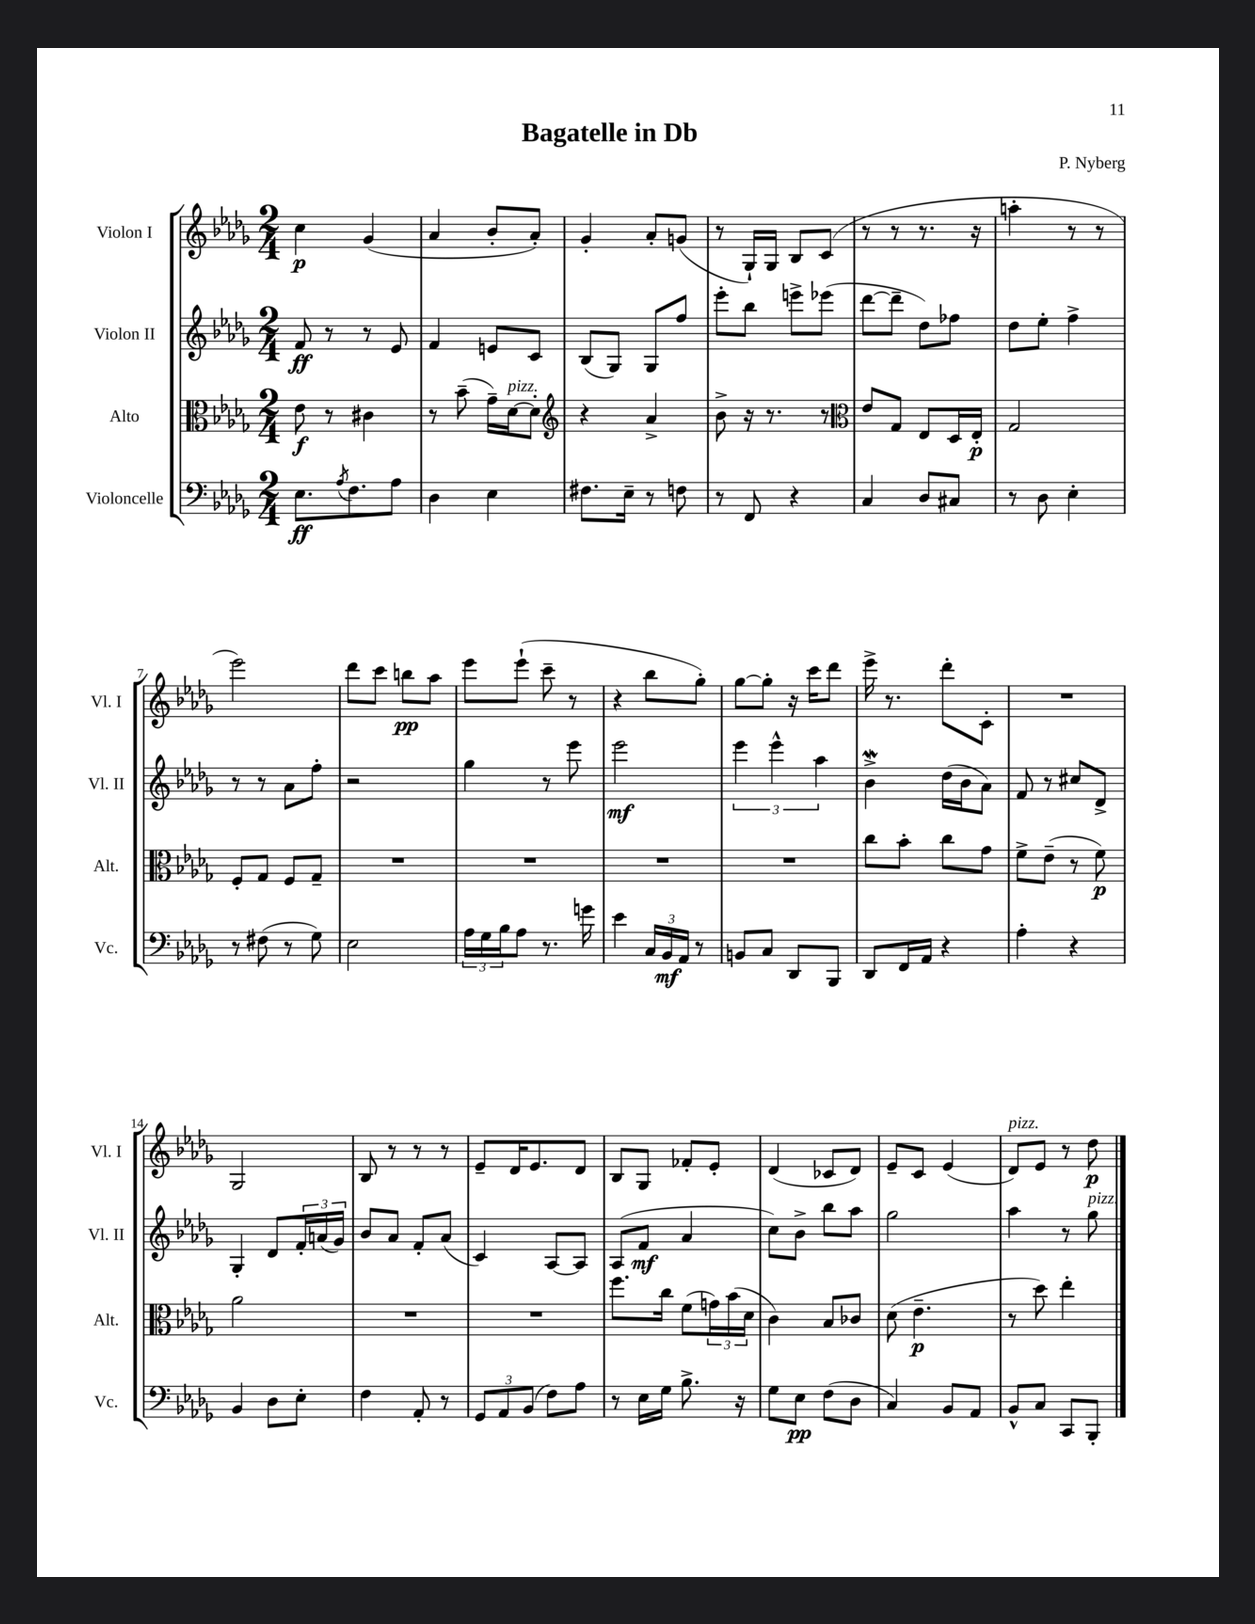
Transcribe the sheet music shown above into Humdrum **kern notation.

**kern	**dynam	**kern	**dynam	**kern	**dynam	**kern	**dynam
*part4	*part4	*part3	*part3	*part2	*part2	*part1	*part1
*staff4	*staff4	*staff3	*staff3	*staff2	*staff2	*staff1	*staff1
*I"Violoncelle	*	*I"Alto	*	*I"Violon II	*	*I"Violon I	*
*I'Vc.	*	*I'Alt.	*	*I'Vl. II	*	*I'Vl. I	*
*clefF4	*	*clefC3	*	*clefG2	*	*clefG2	*
*k[b-e-a-d-g-]	*	*k[b-e-a-d-g-]	*	*k[b-e-a-d-g-]	*	*k[b-e-a-d-g-]	*
*M2/4	*	*M2/4	*	*M2/4	*	*M2/4	*
=1	=1	=1	=1	=1	=1	=1	=1
8.E-\L	ff	8e-\	f	8f/	ff	4cc\	p
.	.	8r	.	8r	.	.	.
8qA-/	.	.	.	.	.	.	.
8.F\	.	.	.	.	.	.	.
.	.	4c#X\	.	8r	.	(4g-/	.
8A-\J	.	.	.	8e-/	.	.	.
=2	=2	=2	=2	=2	=2	=2	=2
4D-\	.	8r	.	4f/	.	4a-/	.
.	.	(8b-~\	.	.	.	.	.
4E-\	.	16g-~\LL)	.	8en/L	.	8b-'/L	.
!	!	!LO:TX:a:i:t=pizz.	!	!	!	!	!
.	.	[16d-\J	.	.	.	.	.
.	.	8d-'\J]	.	8c/J	.	8a-'/J)	.
=3	=3	=3	=3	=3	=3	=3	=3
*	*	*clefG2	*	*	*	*	*
8.F#X\L	.	4r	.	(8B-/L	.	4g-'/	.
.	.	.	.	8G-/J)	.	.	.
16E-~\Jk	.	.	.	.	.	.	.
8r	.	4a-^/	.	8G-/L	.	8a-'/L	.
8Fn\	.	.	.	8ff/J	.	(8gn/J	.
=4	=4	=4	=4	=4	=4	=4	=4
8r	.	8b-^\	.	8eee-'\L	.	8r	.
8FF/	.	16r	.	8bb-\J	.	16G-`/LL)	.
.	.	8.r	.	.	.	16G-/JJ	.
4r	.	.	.	8eeen^\L	.	8B-/L	.
.	.	8r	.	(8eee-X\J	.	(8c/J	.
=5	=5	=5	=5	=5	=5	=5	=5
*	*	*clefC3	*	*	*	*	*
4C/	.	8e-/L	.	[8ddd-\L	.	8r	.
.	.	8G-/J	.	8ddd-~\J]	.	8r	.
8D-/L	.	8E-/L	.	8dd-\L)	.	8.r	.
8C#X/J	.	16D-/L	.	8ff-X\J	.	.	.
.	.	16E-'/JJ	p	.	.	16r	.
=6	=6	=6	=6	=6	=6	=6	=6
8r	.	2G-/	.	8dd-\L	.	4aan'\	.
8D-\	.	.	.	8ee-'\J	.	.	.
4E-'\	.	.	.	4ff^\	.	8r	.
.	.	.	.	.	.	8r	.
!!LO:LB:g=z
=7	=7	=7	=7	=7	=7	=7	=7
8r	.	8F'/L	.	8r	.	2eee-\)	.
(8F#X\	.	8G-/J	.	8r	.	.	.
8r	.	8F/L	.	8a-\L	.	.	.
8G-\)	.	8G-~/J	.	8ff'\J	.	.	.
=8	=8	=8	=8	=8	=8	=8	=8
2E-\	.	2r	.	2r	.	8ddd-\L	.
.	.	.	.	.	.	8ccc\J	.
.	.	.	.	.	.	8bbn\L	pp
.	.	.	.	.	.	8aa-\J	.
=9	=9	=9	=9	=9	=9	=9	=9
24A-\LL	.	2r	.	4gg-\	.	8eee-\L	.
24G-\	.	.	.	.	.	.	.
24B-\J	.	.	.	.	.	.	.
8A-\J	.	.	.	.	.	(8eee-`\J	.
8.r	.	.	.	8r	.	8ccc~\	.
.	.	.	.	8eee-\	.	8r	.
16gn\	.	.	.	.	.	.	.
=10	=10	=10	=10	=10	=10	=10	=10
4e-\	.	2r	.	2eee-\	mf	4r	.
24C/LL	.	.	.	.	.	8bb-\L	.
24BB-/	mf	.	.	.	.	.	.
24AA-/JJ	.	.	.	.	.	.	.
8r	.	.	.	.	.	8gg-'\J)	.
=11	=11	=11	=11	=11	=11	=11	=11
8BBn/L	.	2r	.	6eee-\	.	[8gg-\L	.
8C/J	.	.	.	.	.	8gg-'\J]	.
.	.	.	.	6eee-^^\	.	.	.
8DD-/L	.	.	.	.	.	16r	.
.	.	.	.	.	.	16ccc\KL	.
.	.	.	.	6aa-\	.	.	.
8BBB-/J	.	.	.	.	.	8ddd-\J	.
=12	=12	=12	=12	=12	=12	=12	=12
8DD-/L	.	8cc\L	.	4b-W^\	.	16eee-^\	.
.	.	.	.	.	.	8.r	.
16FF/L	.	8b-'\J	.	.	.	.	.
16AA-/JJ	.	.	.	.	.	.	.
4r	.	8cc\L	.	(16dd-\LL	.	8ddd-'\L	.
.	.	.	.	16b-\J	.	.	.
.	.	8g-\J	.	8a-\J)	.	8c'\J	.
=13	=13	=13	=13	=13	=13	=13	=13
4A-'\	.	8f^\L	.	8f/	.	2r	.
.	.	(8e-~\J	.	8r	.	.	.
4r	.	8r	.	8cc#X/L	.	.	.
.	.	8f\)	p	8d-^/J	.	.	.
!!LO:LB:g=z
=14	=14	=14	=14	=14	=14	=14	=14
4BB-/	.	2a-\	.	4G-'/	.	2G-/	.
8D-\L	.	.	.	8d-/L	.	.	.
8E-'\J	.	.	.	24f'/L	.	.	.
.	.	.	.	(24an/	.	.	.
.	.	.	.	24g-/JJ)	.	.	.
=15	=15	=15	=15	=15	=15	=15	=15
4F\	.	2r	.	8b-/L	.	8B-/	.
.	.	.	.	8a-/J	.	8r	.
8AA-'/	.	.	.	8f'/L	.	8r	.
8r	.	.	.	(8a-/J	.	8r	.
=16	=16	=16	=16	=16	=16	=16	=16
12GG-/L	.	2r	.	4c/)	.	8e-~/L	.
12AA-/	.	.	.	.	.	.	.
.	.	.	.	.	.	16d-/K	.
(12BB-/J	.	.	.	.	.	.	.
.	.	.	.	.	.	8.e-/	.
8F\L)	.	.	.	[8A-/L	.	.	.
8A-\J	.	.	.	8A-/J]	.	8d-/J	.
=17	=17	=17	=17	=17	=17	=17	=17
8r	.	8.ff\L	.	(8A-/L	.	8B-/L	.
16E-\LL	.	.	.	8f/J	mf	8G-/J	.
16G-\JJ	.	16cc\Jk	.	.	.	.	.
8.B-^\	.	(8f\L	.	4a-/	.	8f-X'/L	.
.	.	24gn\L)	.	.	.	8e-'/J	.
.	.	(24b-\	.	.	.	.	.
16r	.	.	.	.	.	.	.
.	.	24d-\JJ	.	.	.	.	.
=18	=18	=18	=18	=18	=18	=18	=18
8G-\L	.	4c\)	.	8cc\L)	.	(4d-/	.
8E-\J	pp	.	.	8b-^\J	.	.	.
(8F\L	.	8B-/L	.	8bb-\L	.	8c-X/L	.
8D-\J	.	8c-X/J	.	8aa-\J	.	8d-/J)	.
=19	=19	=19	=19	=19	=19	=19	=19
4C/)	.	(8d-\	.	2gg-\	.	8e-~/L	.
.	.	4.e-~\	p	.	.	8c/J	.
8BB-/L	.	.	.	.	.	(4e-/	.
8AA-/J	.	.	.	.	.	.	.
=20	=20	=20	=20	=20	=20	=20	=20
!	!	!	!	!	!	!LO:TX:a:i:t=pizz.	!
8BB-^^/L	.	8r	.	4aa-\	.	8d-/L)	.
8C/J	.	8dd-\)	.	.	.	8e-/J	.
8CC/L	.	4ee-'\	.	8r	.	8r	.
!	!	!	!	!LO:TX:a:i:t=pizz.	!	!	!
8BBB-'/J	.	.	.	8gg-\	.	8dd-\	p
==	==	==	==	==	==	==	==
*-	*-	*-	*-	*-	*-	*-	*-
